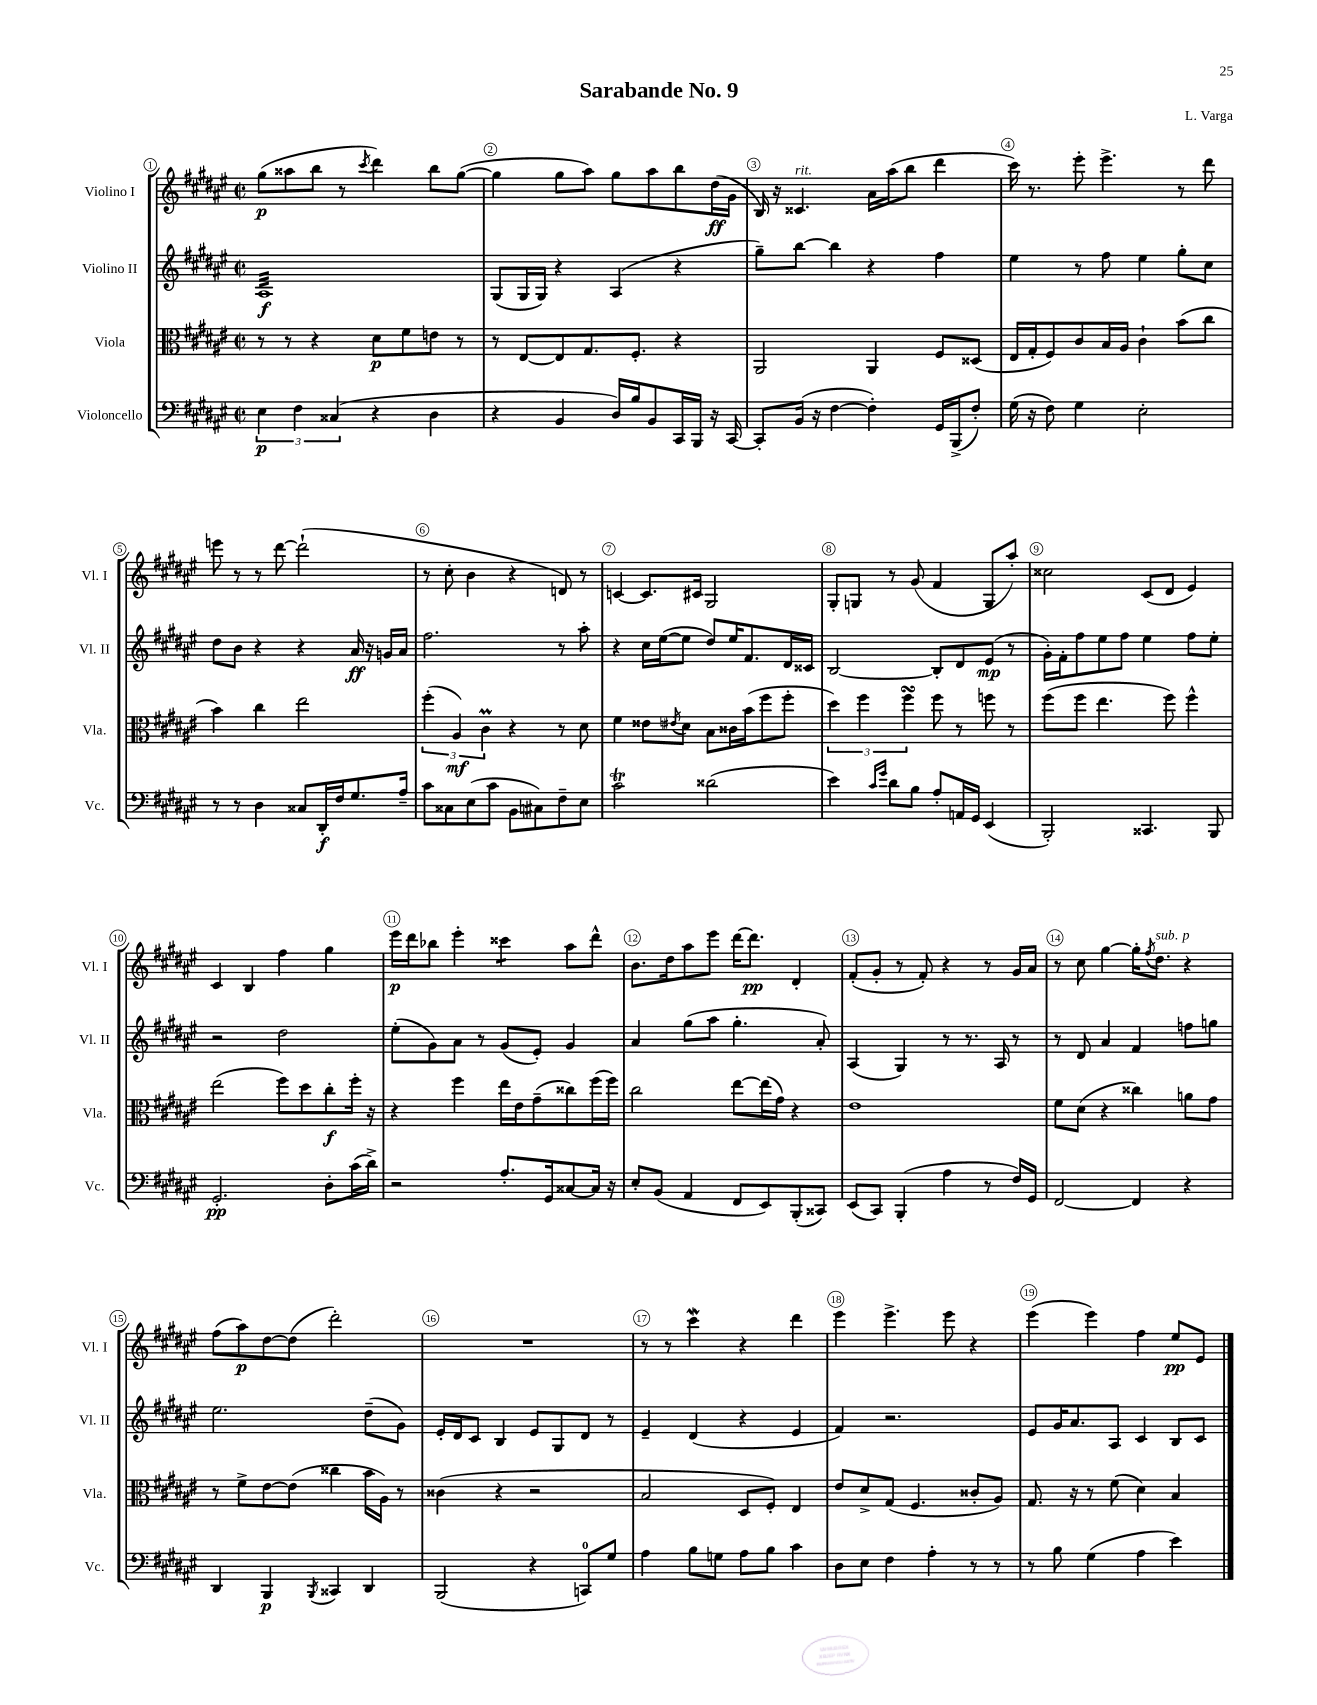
\header { title = "Sarabande No. 9" composer = "L. Varga" }
<<
\new StaffGroup <<
\new Staff = "s0" \with { instrumentName = "Violino I" shortInstrumentName = "Vl. I" } {
    \clef treble \key fis \major \defaultTimeSignature \time 2/2
    gis''8\p( aisis''8 b''8 r8 \acciaccatura { cis'''8 } dis'''4) b''8 gis''8~( |
    gis''4 gis''8 ais''8) gis''8 ais''8 b''8 dis''16\ff( gis'16 |
    b16) r16 cisis'4.^\markup { \italic "rit." } ais'16 ais''16( b''8 dis'''4 |
    cis'''16) r8. eis'''8-. eis'''4.-> r8 dis'''8 |
    e'''8 r8 r8 dis'''8~ dis'''2-!( |
    r8 cis''8-. b'4 r4 d'8) r8 |
    c'4~ c'8. cis'16 gis2 |
    gis8-. g8 r8 gis'8( fis'4 g8 ais''8-.) |
    cisis''2 cis'8( dis'8 eis'4) |
    cis'4 b4 fis''4 gis''4 |
    eis'''16\p dis'''16 bes''8 eis'''4-. cisis'''4:8 ais''8 dis'''8-^ |
    b'8. dis''16 ais''8 eis'''8 dis'''16~ dis'''8.\pp dis'4-. |
    fis'8-.( gis'8-. r8 fis'8-.) r4 r8 gis'16 ais'16 |
    r8 cis''8 gis''4~ gis''16-. \acciaccatura { fis''8 } dis''8.^\markup { \italic "sub. p" } r4 |
    fis''8( ais''8\p) dis''8~ dis''8( dis'''2-.) |
    R1 |
    r8 r8 cis'''4\mordent r4 dis'''4 |
    eis'''4 eis'''4.-> eis'''8 r4 |
    eis'''4( eis'''4) fis''4 eis''8\pp eis'8 \bar "|." |
}
\new Staff = "s1" \with { instrumentName = "Violino II" shortInstrumentName = "Vl. II" } {
    \clef treble \key fis \major \defaultTimeSignature \time 2/2
    ais1:32\f |
    gis8( gis16 gis16) r4 ais4( r4 |
    gis''8--) b''8~ b''4 r4 fis''4 |
    eis''4 r8 fis''8 eis''4 gis''8-. cis''8 |
    dis''8 b'8 r4 r4 ais'16\ff r16 g'16 ais'16 |
    fis''2. r8 ais''8-. |
    r4 cis''16 eis''16~( eis''8 dis''8) eis''16 fis'8. dis'16 cisis'16 |
    b2~ b8-. dis'8 eis'8\mp( r8 |
    gis'16-.) fis'16-. fis''8 eis''8 fis''8 eis''4 fis''8 eis''8-. |
    r2 dis''2 |
    eis''8-.( gis'8) ais'8 r8 gis'8( eis'8-.) gis'4 |
    ais'4 gis''8( ais''8 gis''4.-. ais'8-.) |
    ais4( gis4) r8 r8. ais16 r8 |
    r8 dis'8 ais'4 fis'4 f''8 g''8 |
    eis''2. dis''8--( gis'8) |
    eis'16-. dis'16 cis'8 b4 eis'8 gis8 dis'8 r8 |
    eis'4-- dis'4( r4 eis'4 |
    fis'4) r2. |
    eis'8 gis'16 ais'8. ais8 cis'4 b8 cis'8 \bar "|." |
}
\new Staff = "s2" \with { instrumentName = "Viola" shortInstrumentName = "Vla." } {
    \clef alto \key fis \major \defaultTimeSignature \time 2/2
    r8 r8 r4 dis'8\p fis'8 e'8 r8 |
    r8 eis8~ eis8 gis8. fis8.-. r4 |
    ais,2 ais,4 fis8 disis8( |
    eis16 gis16-. fis8) cis'8 b16 ais16 cis'4-! b'8( cis''8 |
    b'4) cis''4 eis''2 |
    \tuplet 3/2 { fis''4-.( ais4\mf) cis'4\prall } r4 r8 dis'8 |
    fis'4 eisis'8 \acciaccatura { eis'8 } dis'8 b8 cisis'16 b'16( fis''8 fis''8-. |
    \tuplet 3/2 { dis''4) fis''4 fis''4\turn } fis''8 r8 f''8 r8 |
    fis''8( fis''8 eis''4. fis''8) fis''4-^ |
    eis''2( fis''8) dis''8 cis''8-.\f fis''16-. r16 |
    r4 fis''4 eis''16 eis'16 gis'8--( cisis''8) fis''16( fis''16) |
    cis''2 eis''8~ eis''16( gis'16) r4 |
    eis'1 |
    fis'8 dis'8( r4 cisis''4) a'8 gis'8 |
    r8 fis'8-> eis'8~ eis'8( cisis''4 b'16 ais16) r8 |
    cisis'4( r4 r2 |
    b2 dis8 fis8-.) eis4 |
    eis'8 dis'8-> gis8( fis4. cisis'8-. ais8) |
    gis8. r16 r8 fis'8( dis'4) b4 \bar "|." |
}
\new Staff = "s3" \with { instrumentName = "Violoncello" shortInstrumentName = "Vc." } {
    \clef bass \key fis \major \defaultTimeSignature \time 2/2
    \tuplet 3/2 { eis4\p fis4 cisis4( } r4 dis4 |
    r4 b,4 dis16) b16 b,8 cis,16 b,,16 r16 cis,16~ |
    cis,8-. b,16( r16 fis4~ fis4-.) gis,16 b,,16->( fis8-.) |
    gis16( r16 fis8) gis4 eis2-. |
    r8 r8 dis4 cisis8 dis,16-.\f fis16 gis8. ais16-- |
    cis'8 cisis8 eis8( cis'8 b,8 cis8) fis8-- eis8 |
    cis'2\trill disis'2( |
    eis'4) \grace { cis'16 gis'16 } dis'8 b8 ais8-. a,16 gis,16 eis,4( |
    b,,2-.) cisis,4. b,,8 |
    gis,2.-.\pp dis8-. cis'16( dis'16->) |
    r2 ais8.-. gis,16 cisis8~ cisis16 r16 |
    eis8-. b,8( ais,4 fis,8 eis,8) b,,8-.( cisis,8) |
    eis,8( cis,8) b,,4-.( ais4 r8 fis16) gis,16 |
    fis,2~ fis,4 r4 |
    dis,4 b,,4\p \acciaccatura { b,,8 } cisis,4 dis,4 |
    b,,2( r4 c,8-0) gis8 |
    ais4 b8 g8 ais8 b8 cis'4 |
    dis8 eis8 fis4 ais4-. r8 r8 |
    r8 b8 gis4( ais4 eis'4) \bar "|." |
}
>>
>>
\layout { \context { \Score \override BarNumber.break-visibility = ##(#f #t #t) barNumberVisibility = #all-bar-numbers-visible \override BarNumber.stencil = #(make-stencil-circler 0.1 0.3 ly:text-interface::print) } }
